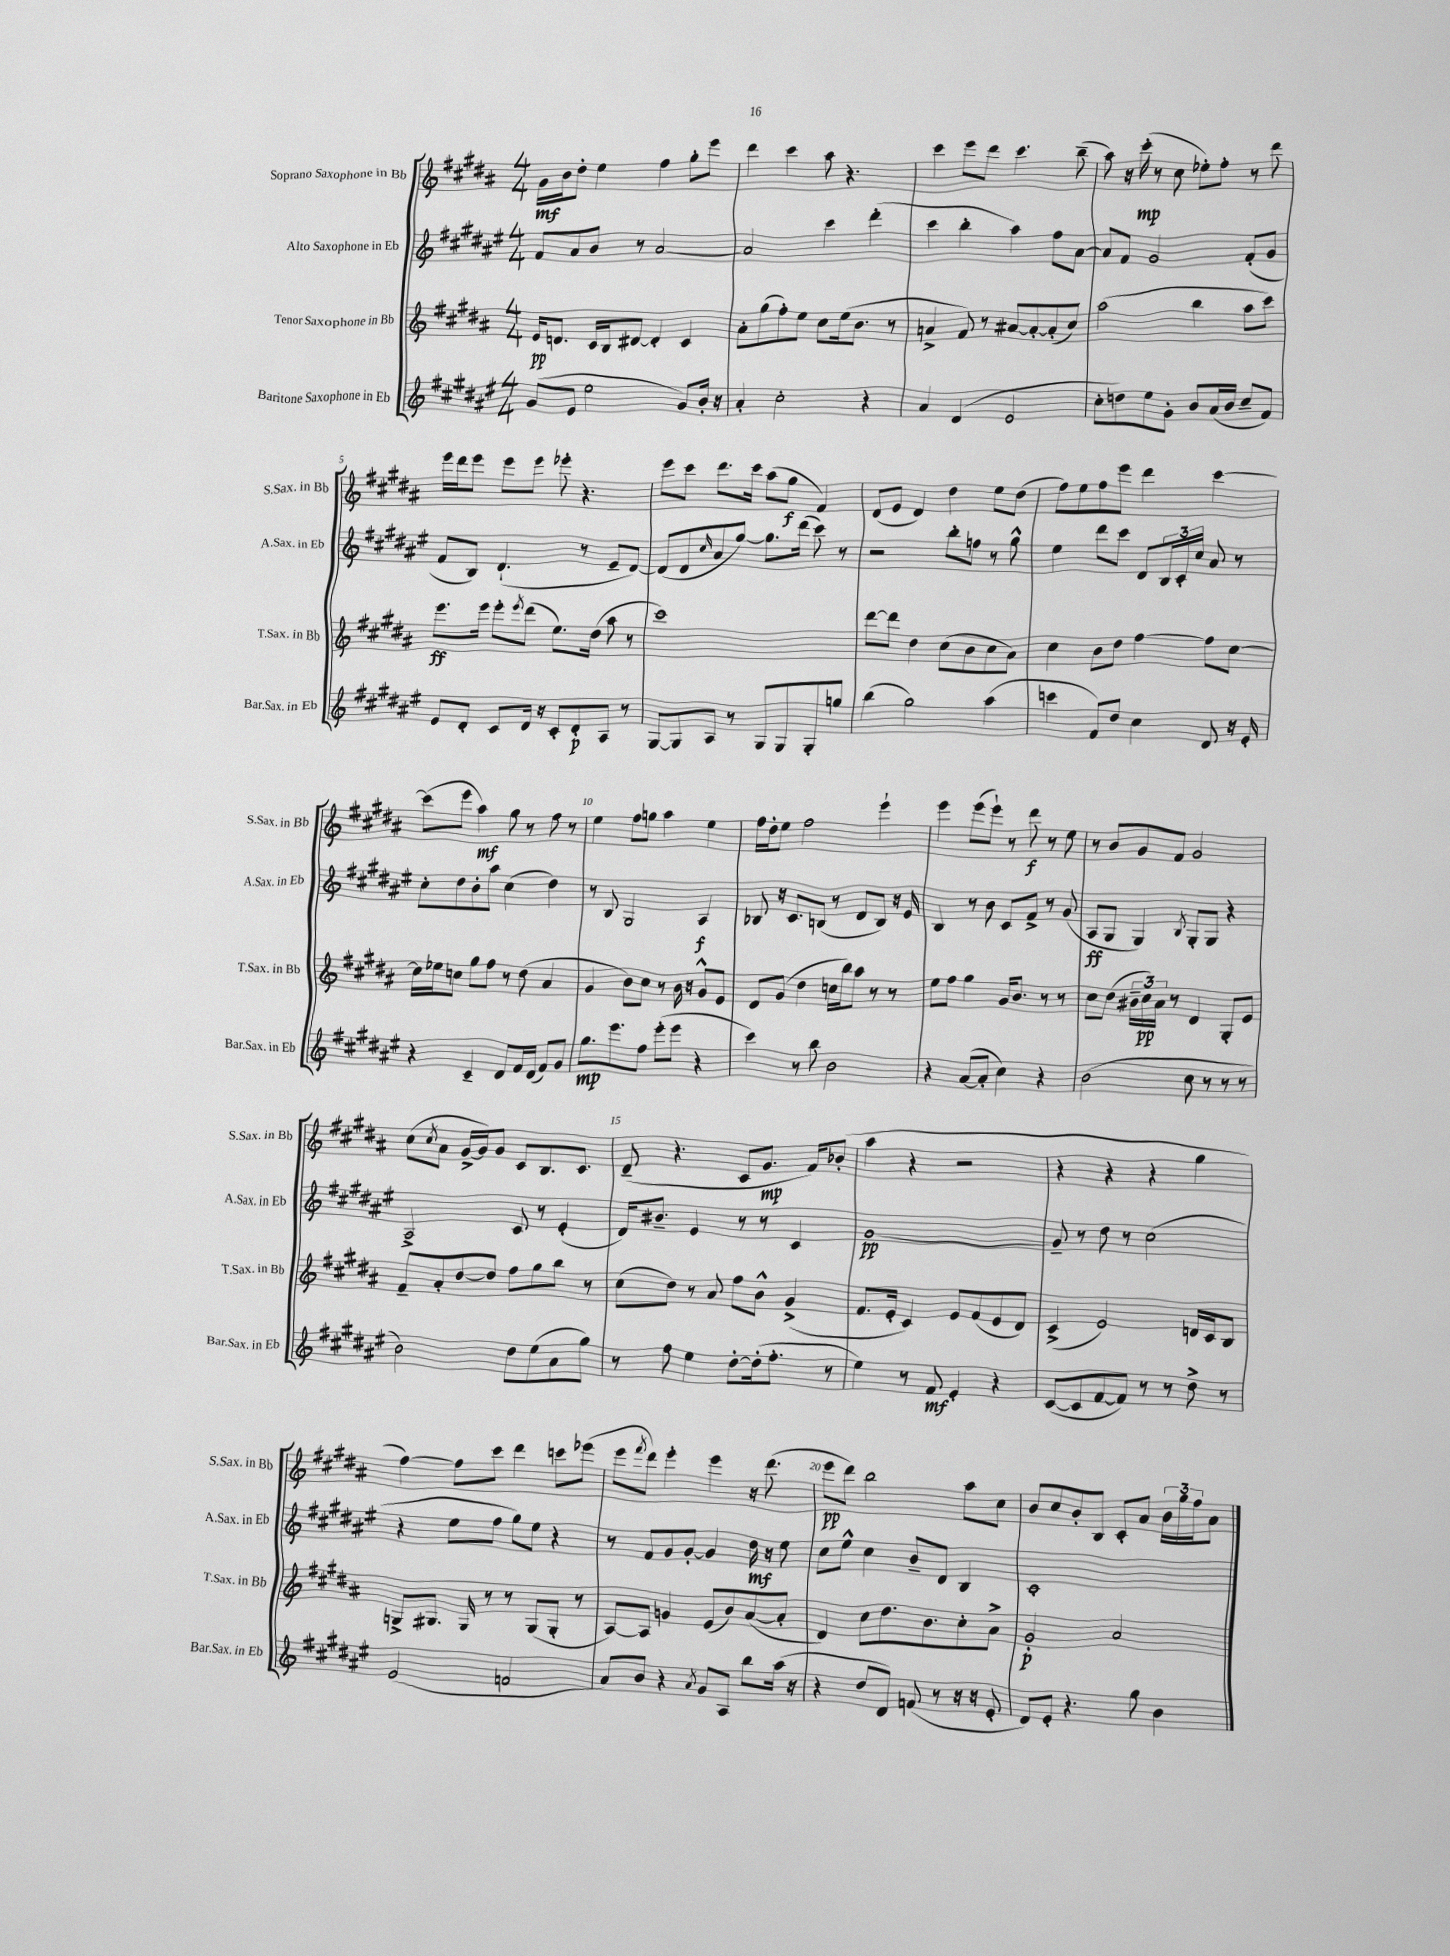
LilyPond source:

<<
\new StaffGroup <<
\new Staff = "s0" \with { instrumentName = "Soprano Saxophone in Bb" shortInstrumentName = "S.Sax. in Bb" } {
    \clef treble \key b \major \numericTimeSignature \time 4/4
    gis'16\mf b'16 dis''8-. e''4 fis''4 gis''8-. e'''8 |
    dis'''4 cis'''4 ais''8 r4. |
    cis'''4 e'''8 dis'''8 cis'''4. b''8--( |
    ais''8) r16 cis'''16-.\mp( r8 cis''8 ees''8-.) fis''8-. r8 dis'''8 |
    e'''16 dis'''16 e'''8 e'''8 e'''8 ees'''8-. r4. |
    e'''8 cis'''8 dis'''8. cis'''16 ais''8( gis''8\f fis'4) |
    dis'8( e'8 dis'4) dis''4 e''8 dis''8( |
    fis''8) e''8 fis''8 e'''8 dis'''4 cis'''4~ |
    cis'''8( e'''8 ais''4\mf) gis''8 r8 fis''8 r8 |
    e''4 fis''8 g''8 ais''4 e''4 |
    fis''16 dis''16-. e''8 fis''2 e'''4-! |
    e'''4 e'''8( e'''8-!) r8 dis'''8\f r8 e''8 |
    r8 b'8 gis'8 fis'8 gis'2 |
    cis''8( \acciaccatura { cis''8 } ais'8 gis'16~-> gis'16) gis'8 cis'8 b8. cis'8. |
    dis'8--( r4. cis'8 gis'8.\mp fis'16) bes'8-.( |
    ais''4 r4 r2 |
    r4 r4 r4 gis''4 |
    fis''4~) fis''8 cis'''8 dis'''4 c'''8 ees'''8( |
    e'''8 \acciaccatura { fis'''8 } dis'''8) e'''4-. e'''4 r16 dis'''8.( |
    e'''8\pp dis'''8) b''2 ais''8 cis''8 |
    b'8 cis''8 b'8-. b8 cis'8-. ais'8 \tuplet 3/2 { b'16 gis''16 fis''16 } ais'8 \bar "|." |
}
\new Staff = "s1" \with { instrumentName = "Alto Saxophone in Eb" shortInstrumentName = "A.Sax. in Eb" } {
    \clef treble \key fis \major \numericTimeSignature \time 4/4
    fis'8 ais'8 b'8 r8 ais'2~ |
    ais'2 cis'''4 dis'''4-.( |
    cis'''4 b''4-. ais''4) fis''8 ais'8~ |
    ais'8 fis'8 gis'2 fis'8-.( gis'8 |
    fis'8 b8) dis'4.-!( r8 eis'8-- dis'8~) |
    dis'8( dis'8 \grace { cis''16 } ais'8 gis''8~) gis''8. dis'''16( cis'''8) r8 |
    r2 b''8-. f''8 r8 gis''8-^ |
    eis''4 dis'''8 cis'''8 dis'8 \tuplet 3/2 { b16 cis'16-. cis''16 } ais'8 r8 |
    cis''8-. dis''8 b'8-. ais''8 cis''4( dis''4) |
    r8 b8 gis2 ais4\f |
    bes8 r16 cis'8. b8( r8 dis'8 b8) r16 eis'16 |
    b4 r8 b'8 cis'8 fis'8-> r8 gis'8( |
    ais8\ff gis8 gis4) \acciaccatura { b8 } gis8-. gis8 r4 |
    ais2-> cis'8 r8 eis'4-.( |
    dis'16) bis'8.-- eis'4 r8 r8 cis'4 |
    gis'1~\pp |
    gis'8-- r8 dis''8 r8 cis''2( |
    r4 eis''8 fis''8 gis''8) eis''8 r4 |
    r8 fis'8 gis'8 gis'8~-. gis'4 dis''16\mf r16 eis''8 |
    cis''8 eis''8-^ cis''4 b'8-- dis'8 b4 |
    cis'1-. \bar "|." |
}
\new Staff = "s2" \with { instrumentName = "Tenor Saxophone in Bb" shortInstrumentName = "T.Sax. in Bb" } {
    \clef treble \key b \major \numericTimeSignature \time 4/4
    e'16\pp d'8. cis'16 b16 dis'8~ dis'4-. cis'4 |
    ais'8-. gis''8( fis''8-.) e''8 cis''8 e''16( b'8. r8 |
    a'4-> fis'8) r8 ais'8~ ais'8~-. ais'8-.( cis''8) |
    ais''2( b''4 ais''8 cis'''8) |
    e'''8.\ff e'''16 e'''8-. \acciaccatura { e'''8 } dis'''8( e''8.) dis''16( ais''8 r8 |
    cis'''1) |
    dis'''8~ dis'''8 dis''4 cis''8( b'8 cis''8 ais'8) |
    cis''4 b'8 dis''8 fis''4~ fis''8 cis''8~ |
    cis''16 ees''16 c''8 gis''8 fis''8 r8 dis''8( ais'4 |
    gis'4 b'8) cis''8 r8 b'16 r16 gis'8-^ e'8 |
    dis'8 gis'8( dis''4 c''16 b''16) ais''8 r8 r8 |
    e''8 fis''8 gis''4 gis'16 b'8. r8 r8 |
    cis''8 dis''8( \tuplet 3/2 { bis'16-- cis''16\pp) ais'16 } r8 dis'4 gis8-. e'8 |
    fis'8-- ais'8-. dis''8~ dis''8 fis''8 gis''8 b''8 r8 |
    cis''8( dis''8) r8 ais'8 fis''8 b'8-^ gis'4->( |
    fis'8. e'16-. cis'4) e'8 fis'8( e'8 dis'8) |
    cis'4->( e'2) d'16 cis'16 b8 |
    g8-> gis8. gis16 r8 r8 gis8( gis8-. r8 |
    ais8~) ais8 g'4 e'8( b'8) ais'8~( ais'8-. |
    dis'4) cis''8 dis''8. b'8. cis''8-. ais'8-> |
    gis'2-.\p ais'2 \bar "|." |
}
\new Staff = "s3" \with { instrumentName = "Baritone Saxophone in Eb" shortInstrumentName = "Bar.Sax. in Eb" } {
    \clef treble \key fis \major \numericTimeSignature \time 4/4
    gis'8( eis'8 eis''2 gis'8) b'16-. r16 |
    ais'4-. cis''2-. r4 |
    ais'4 dis'4( eis'2 |
    cis''8-. d''8) eis''8 gis'8-. b'8 ais'16( b'16 cis''8-- fis'8) |
    eis'8 dis'8-. cis'8 dis'16 r16 cis'8-. dis'8-.\p ais8 r8 |
    gis8~ gis8 ais8 r8 gis8 gis8 gis8-. g''8 |
    b''4( gis''2) ais''4( |
    c'''4 fis'8) dis''8 cis''4 dis'8 r16 eis'16-. |
    r4 cis'4-- dis'8 fis'16 dis'16( fis'8) gis'8 |
    gis''8.\mp eis'''8. fis''8 eis'''8-.( eis'''8 r4 |
    cis'''4) r8 b''8 b'2 |
    r4 ais'8~( ais'8-. cis''4) r4 |
    b'2( cis''8 r8 r8 r8 |
    b'2) dis''8 eis''8( ais'8 gis''8) |
    r8 fis''8 eis''4 dis''8~-. dis''16-.( fis''8.-. r8 |
    eis''4) r8 fis'8\mf eis'4-. r4 |
    cis'8~( cis'8 fis'8~ fis'8) r8 r8 dis''8-> r8 |
    eis'2( f'2 |
    ais'8) b'8 r4 \acciaccatura { ais'8 } gis'8 ais8 b''8 ais''16( r16 |
    r4 dis''8 dis'8) f'8( r8 r16 r16 eis'8-. |
    dis'8) eis'8-. r4. gis''8 b'4 \bar "|." |
}
>>
>>
\layout { \context { \Score \override BarNumber.break-visibility = ##(#f #t #t) barNumberVisibility = #(every-nth-bar-number-visible 5) } }
